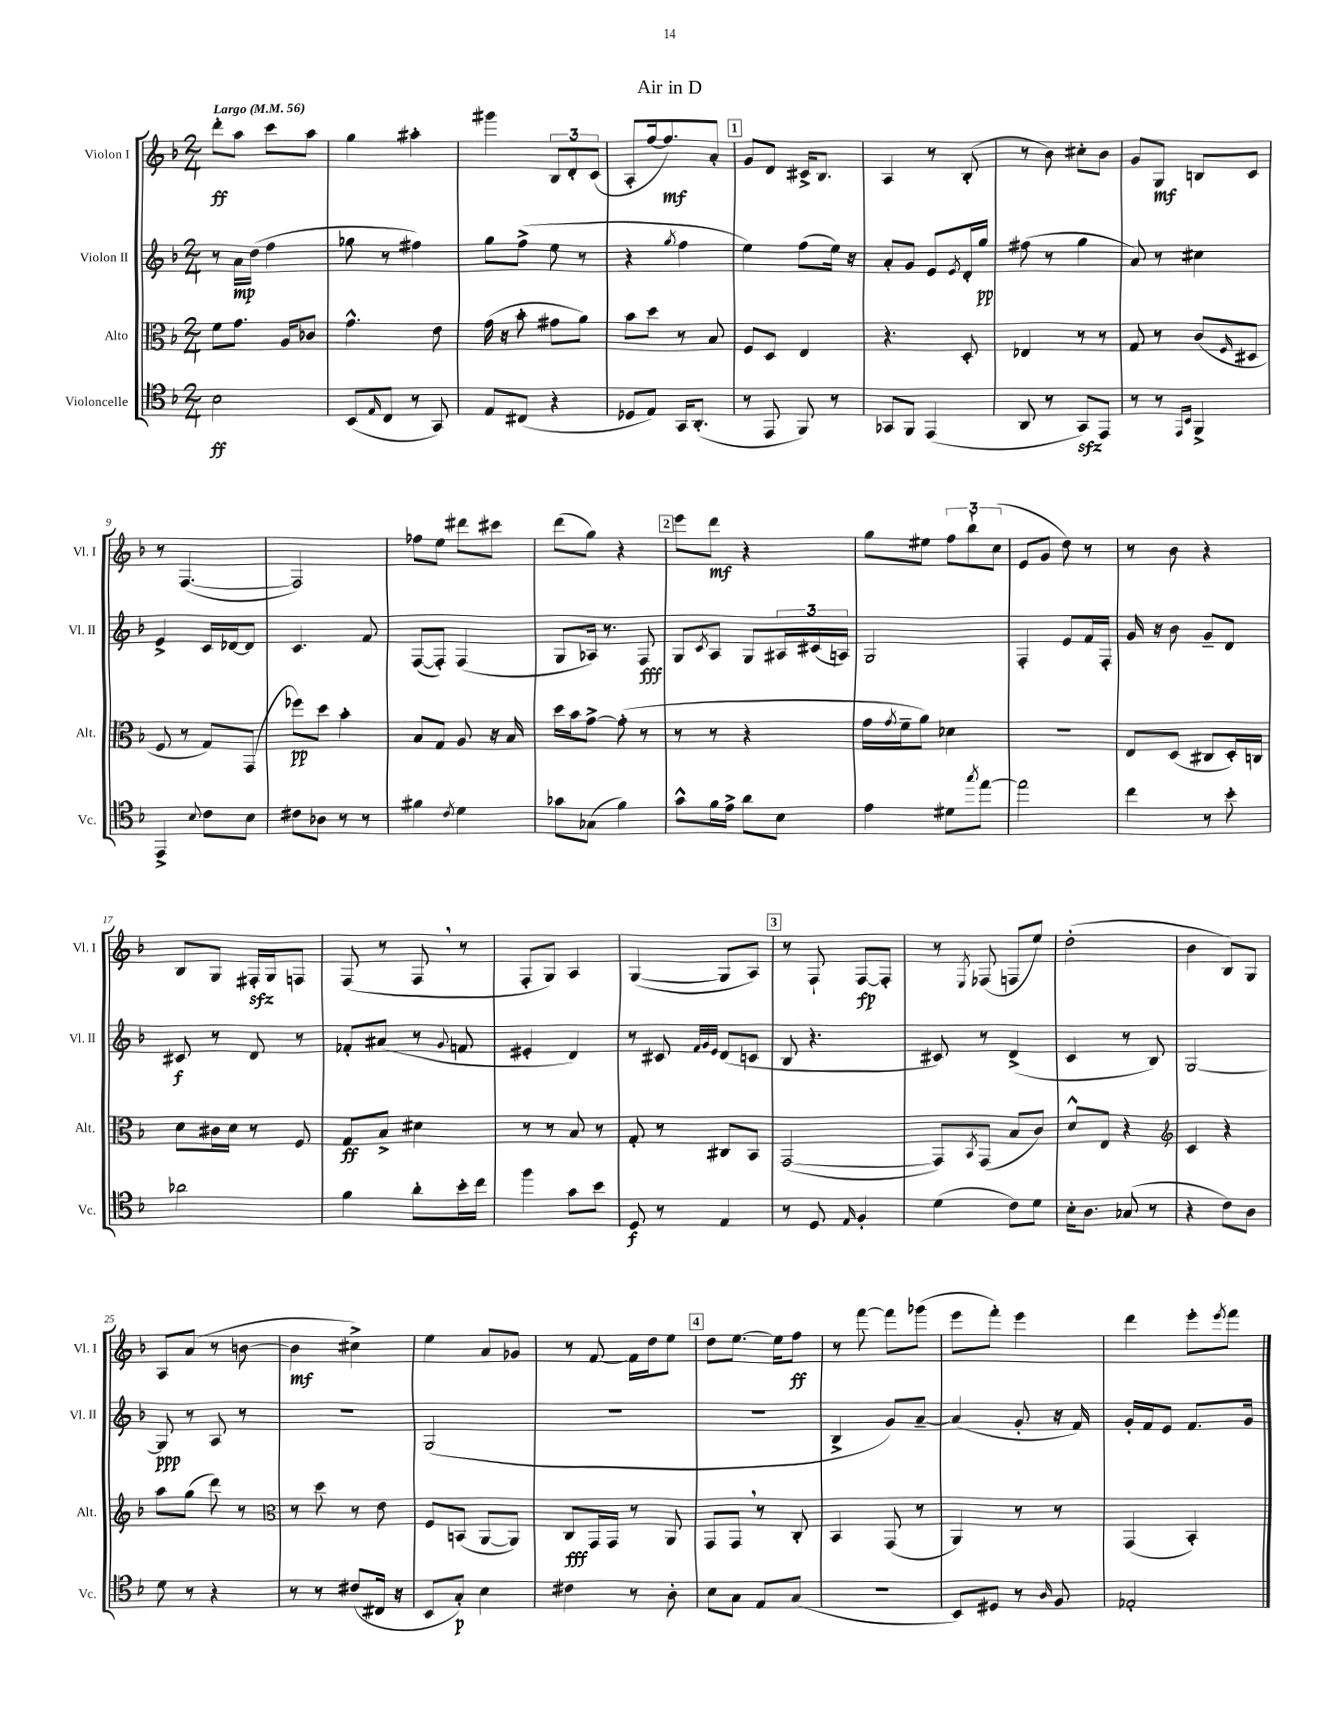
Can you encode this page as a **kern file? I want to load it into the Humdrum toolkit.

**kern	**kern	**kern	**kern
*staff4	*staff3	*staff2	*staff1
*clefC4	*clefC3	*clefG2	*clefG2
*k[b-]	*k[b-]	*k[b-]	*k[b-]
*M2/4	*M2/4	*M2/4	*M2/4
*MM56	*MM56	*MM56	*MM56
2B-\	8f\L	8r	8ddd'\L
.	8.g\J	16a\LL	8aa\J
.	.	(16dd\JJ	.
.	.	4ff\	8ccc\L
.	16A/LK	.	.
.	8c-/J	.	8aa\J
=	=	=	=
(8BB-/L	4.g^^\	8gg-\	4gg\
16qqE/	.	.	.
8C/J	.	8r	.
8r	.	4ff#\)	4aa#'\
8GG/)	8e\	.	.
=	=	=	=
8E/L	(16g\	8gg\L	4ggg#\
.	16r	.	.
(8C#/J	8b-'\	(8ff^\J	.
4r	8g#\L	8ee\	12B-/L
.	.	.	12d'/
.	8a\J)	8r	.
.	.	.	(12c/J
=	=	=	=
8D-/L	8b-\L	4r	8A'/L
8E/J)	8dd\J	.	[16ff/k
.	.	.	8.ff/])
.	.	8qgg/	.
16GG/LK	8r	4ff\	.
(8.AA'/J	.	.	.
.	8B-/	.	8a'/J
=	=	=	=
8r	8F/L	4ee\)	8g/L
8EE/	8D/J	.	8d/J
8FF/)	4E/	(8ff\L	16c#^/LK
.	.	.	8.B-/J
8r	.	16ee\Jk)	.
.	.	16r	.
=	=	=	=
8GG-/L	4.r	8a'/L	4A/
8FF/J	.	8g/J	.
(4EE/	.	8e/L	8r
.	.	8qe/	.
.	8D'/	16d'/L	(8B-'/
.	.	16gg/JJ	.
=	=	=	=
8AA/	4E-/	(8ff#\	8r
8r	.	8r	8b-\)
8GG/L)	8r	4gg\	8cc#'\L
8EE/J	8r	.	8b-\J
=	=	=	=
8r	8G/	8a/)	8g/L
8r	8r	8r	8G/J
16qqEE/LL	.	.	.
16qqBB-/JJ	.	.	.
4FF^/	(8c/L	4cc#\	8B/L
.	16qqF/	.	.
.	8D#/J	.	8c/J
=	=	=	=
4EE^/	8F/	4e^/	8r
.	8r	.	([4.F/
8qqB-/	.	.	.
8c\L	8G/L)	16c/LL	.
.	.	[16d-/J	.
8B-\J	(8GG/J	8d-/]J	.
=	=	=	=
8c#\L	8ff-\L)	4.c/	2F/])
8A-\J	8dd\J	.	.
8r	4b-'\	.	.
8r	.	8f/	.
=	=	=	=
4f#\	8B-/L	([8F/L	8ff-\L
.	8G/J	8F'/]J)	8ee\J
8qc/	.	.	.
4d\	8A/	(4F/	8ddd#\L
.	16r	.	8ccc#\J
.	16B-/	.	.
=	=	=	=
8g-\L	16dd\LL	8G/L	(8ddd\L
.	16b-\J	.	.
(8G-\J	[8g^\J	16A-/Jk)	8gg\J)
.	.	8.r	.
4f\)	(8g'\]	.	4r
.	8r	8F/	.
=	=	=	=
8g^^\L	8r	8G/L	8eee\L
.	.	8qc/	.
16f\L	8r	8A/J	8ddd\J
16e^\JJ	.	.	.
8a\L	4r	8G/L	4r
8B-\J	.	24A#/L	.
.	.	(24c#/	.
.	.	24A/JJ)	.
=	=	=	=
4e\	16g\LL	2G/	8gg\L
.	8qg/	.	.
.	16f~\J	.	.
.	8a\J)	.	8ee#\J
8d#\L	4d-\	.	12ff\L
.	.	.	12bb-`\
8qgg/	.	.	.
[8ee\J	.	.	.
.	.	.	(12cc\J
=	=	=	=
2ee\]	2r	4F'/	8e/L
.	.	.	8g/J
.	.	8e/L	8dd\)
.	.	16f/L	8r
.	.	16F'/JJ	.
=	=	=	=
4cc\	8E/L	16g/	8r
.	.	16r	.
.	(8D/J	8b-\	8b-\
8r	8C#/L	8g~/L	4r
8b-'\	16D'/L)	8d/J	.
.	16C/JJ	.	.
=	=	=	=
2a-\	8d\L	8c#/	8B-/L
.	16c#\L	8r	8G/J
.	16d\JJ	.	.
.	8r	8d/	16F#'/LL
.	.	.	16G/J
.	8F/	8r	8F/J
=	=	=	=
4f\	8G/L	8f-'/L	(8F/
.	8B-^/J	(8a#/J	8r
8a'\L	4d#\	8r	8F/
.	.	8qqg/	.
16b-'\L	.	8f/	8r
16cc\JJ	.	.	.
=	=	=	=
4ff\	8r	4e#'/	8F'/L
.	8r	.	8G/J)
8g\L	8B-/	4d/)	4A/
8b-\J	8r	.	.
=	=	=	=
8D/	8G'/	8r	([4G/
8r	8r	8c#/	.
.	.	32qqf/LLL	.
.	.	32qqg/	.
.	.	32qqe/JJJ	.
4E/	8C#/L	(8d/L	8G/]L
.	8BB-/J	8c/J	8A/J)
=	=	=	=
8r	([2GG/	8B-/	8r
8D/	.	4.r	8F`/
16qqE/	.	.	.
4F'/	.	.	[8F/L
.	.	.	8F'/]J
=	=	=	=
(4d\	8GG/]L)	8c#/)	8r
.	8qBB-/	.	8qE/
.	(8GG/J	8r	(8F-/
8c\L)	8B-/L	(4d^/	8F/L
8d\J	8c/J)	.	8ee/J)
=	=	=	=
16B-'\LK	8d^^/L	4c/	(2dd'\
8.A\J	.	.	.
.	8E/J	.	.
(8G-/	4r	8r	.
8r	.	8B-/)	.
=	=	=	=
*	*clefG2	*	*
4r	4c/	[2G/	4b-\
8c\L)	4r	.	8B-/L)
8A\J	.	.	8G/J
=	=	=	=
8d\	8aa\L	8G/]	8A/L
8r	(8gg\J	8r	(8a/J
4r	8ddd\)	8A/	8r
.	8r	8r	[8b\
=	=	=	=
*	*clefC3	*	*
8r	8r	2r	4b\]
8r	8dd\	.	.
(8c#/L	8r	.	4cc#^\)
16C#/Jk	8e\	.	.
16r	.	.	.
=	=	=	=
8BB-/L	8F/L	(2G/	4ee\
8G'/J)	(8BB/J	.	.
4B-\	[8AA/L	.	8a/L
.	8AA/]J)	.	8g-/J
=	=	=	=
4c#\	8C/L	2r	8r
.	16GG/L	.	[8f/
.	16GG/JJ	.	.
8r	8r	.	16f\]LL
.	.	.	16dd\J
8A'\	8AA/	.	8ee\J
=	=	=	=
8B-\L	8GG/L	2r	8dd\L
8G\J	8GG/J	.	[8.ee\J
8E/L	8r	.	.
.	.	.	16ee\]LK
(8G/J	8C'/	.	8ff\J
=	=	=	=
2r	4BB-/	4B-^/	8r
.	.	.	[8fff\
.	(8GG/	8g/L)	8fff\]L
.	8r	[8a~/J	(8ggg-\J
=	=	=	=
8BB-/L)	4AA/)	(4a/]	8eee\L
8D#/J	.	.	8fff'\J)
8r	8r	8g'/	4eee\
16qqA/	.	.	.
8F/	8r	16r	.
.	.	16f/)	.
=	=	=	=
2E-'/	(4GG/	16g'/LL	4ddd\
.	.	16f/J	.
.	.	8e/J	.
.	4BB-'/)	8.f/L	8eee'\L
.	.	.	8qeee/
.	.	.	8fff\J
.	.	16g/Jk	.
==	==	==	==
*-	*-	*-	*-
